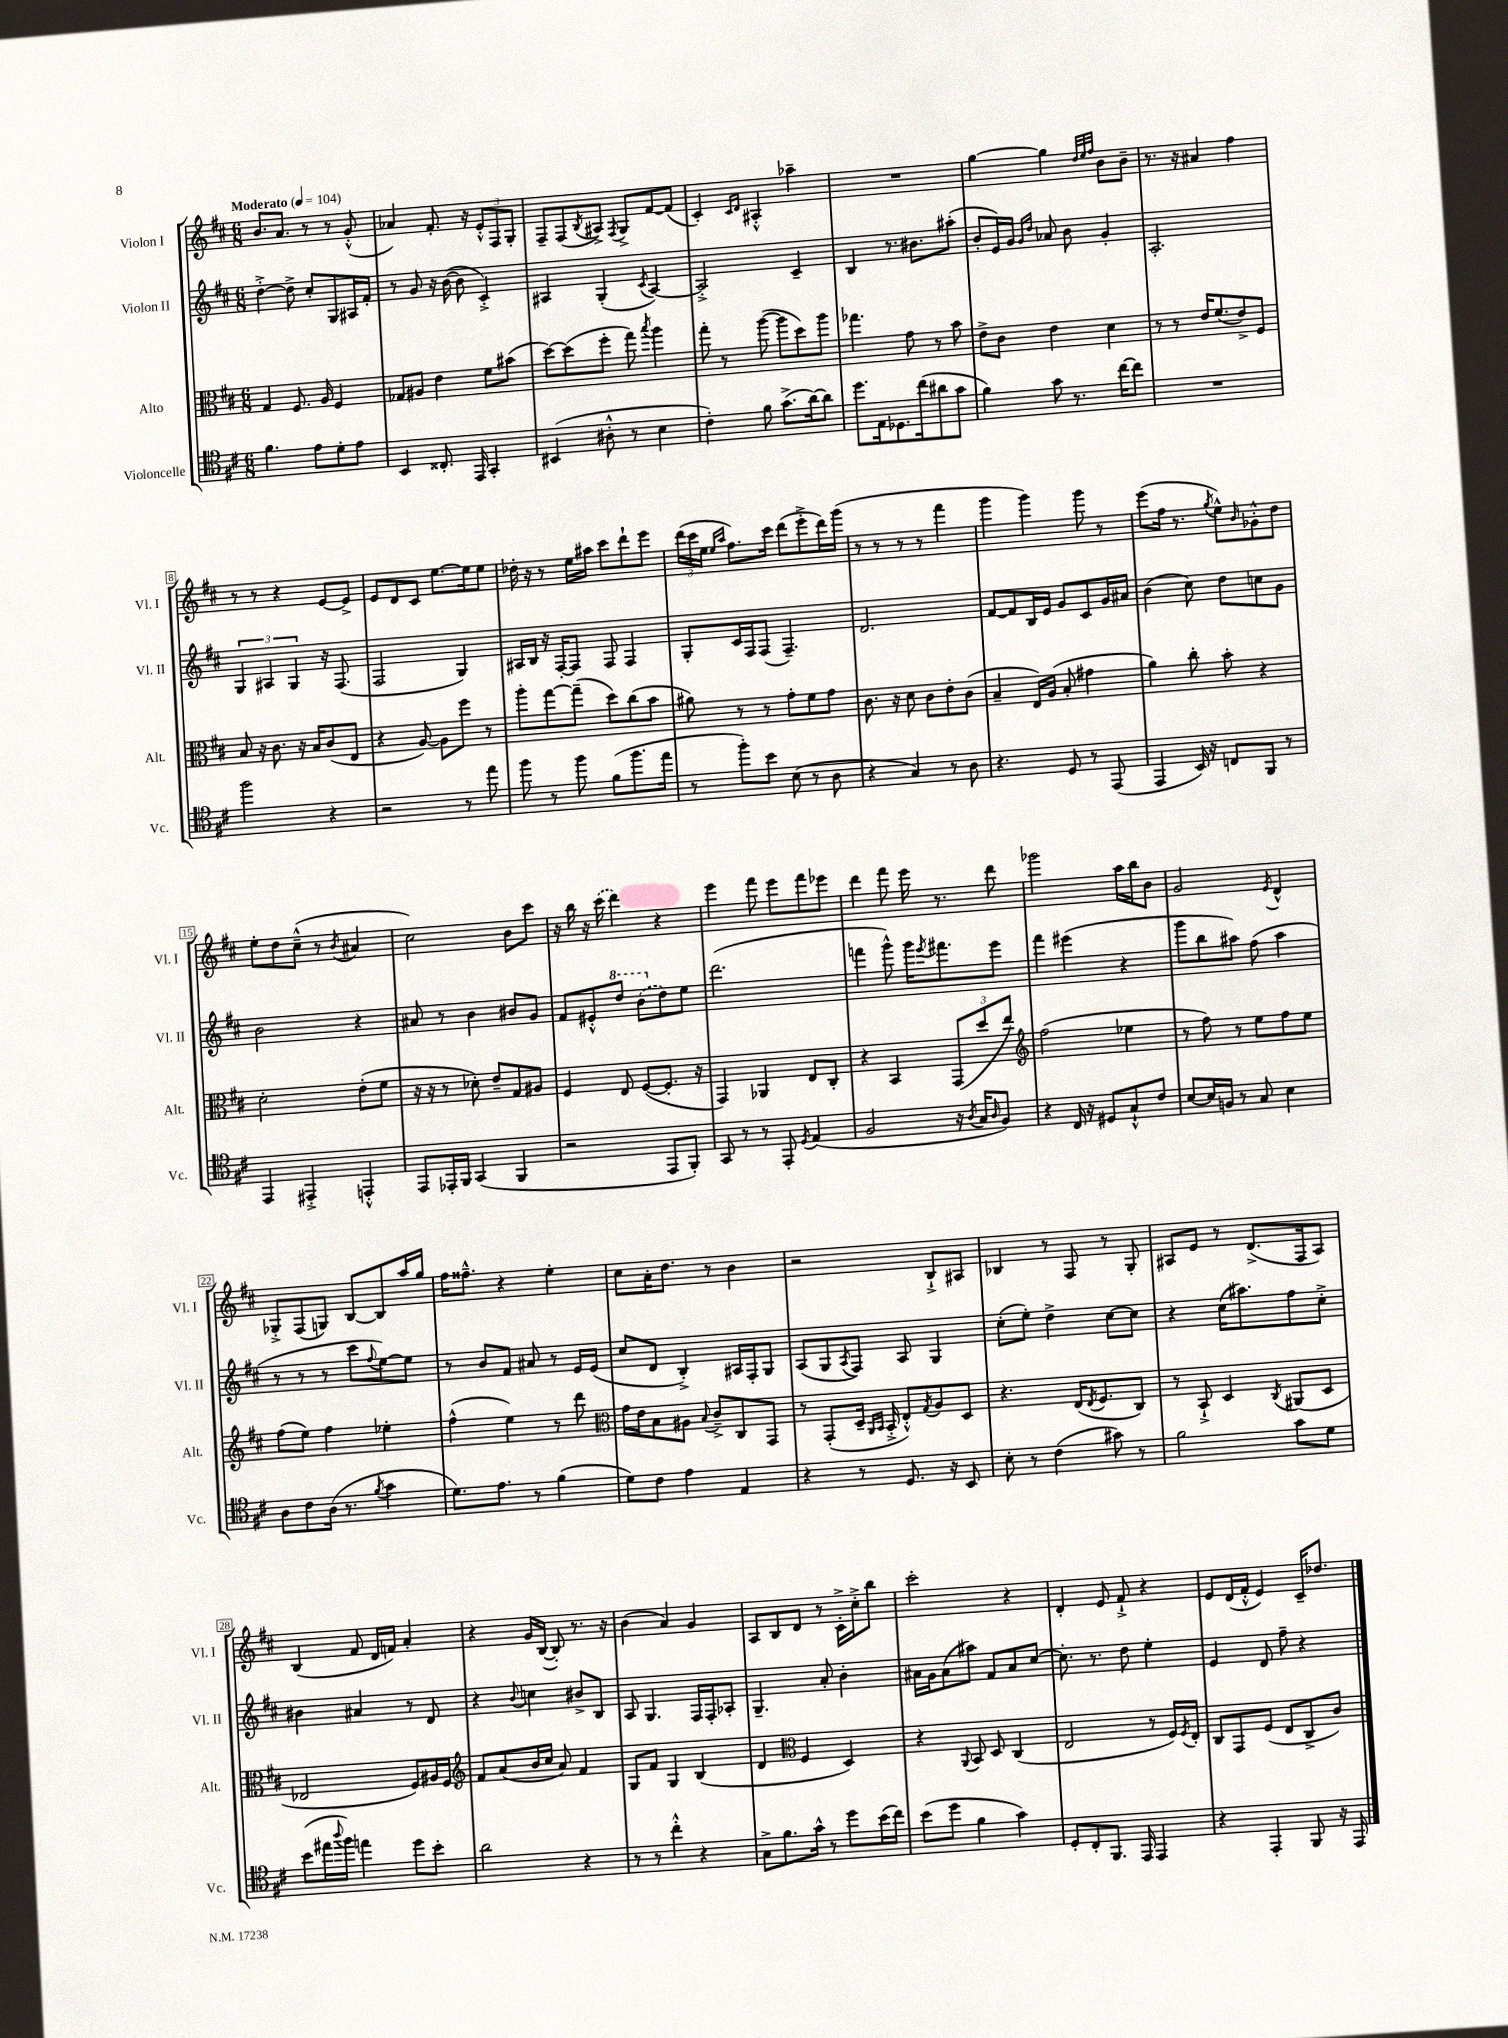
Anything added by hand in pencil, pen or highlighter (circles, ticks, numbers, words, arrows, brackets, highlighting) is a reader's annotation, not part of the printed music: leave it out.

**kern	**kern	**kern	**kern
*staff4	*staff3	*staff2	*staff1
*clefC4	*clefC3	*clefG2	*clefG2
*k[f#c#]	*k[f#c#]	*k[f#c#]	*k[f#c#]
*M6/8	*M6/8	*M6/8	*M6/8
*MM104	*MM104	*MM104	*MM104
4.f#	4G	[4dd'^	8.b
.	.	.	8.a
.	8.F#	8dd^]	.
8e	.	8cc#'	8r
.	16A	.	.
8d'	4F#	8G	8r
8e	.	16A#	(8g'^^
.	.	16f#'	.
=	=	=	=
4BB	8G-	8r	4a-)
.	8A#	8g	.
8.C##'	4e	16r	8.f#'
.	.	([16b	.
.	.	8b]	.
16EE	.	.	16r
4GG'	8f#	4c#'^)	12e'^^
.	.	.	12F#
.	(8b#	.	.
.	.	.	12G'
=	=	=	=
(4BB#	[8dd)	4A#	8F#~
.	(8dd]	.	(8F#
.	.	.	8qB
8A#'^^	8ff#'	(4G'	8A#^)
.	.	.	8qF#
8r	8gg)	.	8G^
.	8qbb	8qc#	.
4B	4aa	[4A#)	[8f#
.	.	.	(8f#]
=	=	=	=
4c#')	8gg'	2A#'^]	4c#')
.	8r	.	.
.	.	.	16qqc#
.	.	.	16qqd
8f#	([8aa	.	4A#'^^
(8.g^	8aa]	.	.
.	8dd)	4c#~	4aa-~
[16a)	.	.	.
8a]	8aa	.	.
=	=	=	=
8.dd	4.gg-	4B	2.r
16E	.	.	.
8.D-	.	8.r	.
.	8g	.	.
(16cc#	.	8.b#	.
8a#	8r	.	.
8g	8b	(8aa#'	.
=	=	=	=
4f#)	8e^	8b'	[4gg
.	8c#	16e)	.
.	.	16g	.
.	.	16qqg	.
.	.	16qqdd	.
8g	4e	8a-	4gg]
8.r	.	8b	.
.	.	.	32qqdd
.	.	.	32qqee
.	.	.	32qqff#
.	4d	4g'	8b
[16cc#	.	.	.
8cc#]	.	.	8b~
=	=	=	=
2.r	8r	2.A'	8.r
.	8r	.	.
.	.	.	16r
.	16e	.	4a#
.	(8.f#	.	.
.	8e^)	.	4ff#
.	8F#	.	.
=	=	=	=
2ff#	8B	6G	8r
.	16r	.	8r
.	.	6A#	.
.	8.c#	.	.
.	.	.	4r
.	.	6G	.
.	16r	.	.
.	16B	.	.
4r	(8c#	16r	[8e
.	.	(8.F#	.
.	8E	.	8e^]
=	=	=	=
2r	4r	2F#	8e
.	.	.	8d
.	[8A)	.	8c#
.	8A]	.	[8.ee
8r	8ff#	4G)	.
.	.	.	16ee]
8ee	8r	.	8ee
=	=	=	=
8ff#	8aa'	16A#	16dd-'
.	.	16B	16r
8r	[8gg	16r	8r
.	.	[16F#'	.
8ff#	(8gg~]	8F#]	16ee
.	.	.	16aa#
(8f#	8dd)	8F#	8ccc#
8.ff#	(8cc#	4F#	8ddd`
.	8b	.	8eee
16ee	.	.	.
=	=	=	=
8r	8a#)	8G'	(24ddd
.	.	.	24ccc#
.	.	.	24ee
.	.	.	16qqee
.	.	.	16qqaa
8ff#')	8r	16c#	8.ff#)
.	.	16F#	.
8b	8r	(8F#	.
.	.	.	16ccc#
(8B	8g'	4.F#~)	(8ddd
8r	8f#	.	8eee'^
8A	8g	.	16ddd)
.	.	.	(16ggg
=	=	=	=
4r	8.c#	2.d	8r
.	.	.	8r
.	16r	.	.
4G)	8d	.	8r
.	8c#	.	8r
8r	8e'	.	4fff#
8A	(8c#	.	.
=	=	=	=
4.r	4B~	[8f#	4ggg
.	.	8f#]	.
.	16E)	16B	4ggg)
.	(16A	16e	.
8D	8B'	8g	.
8r	4g#	8c#	8ggg
(8EE	.	16g	8r
.	.	16a#	.
=	=	=	=
4EE	4a)	(4b	(8eee
.	.	.	16ff#
.	.	.	8.r
16BB)	8cc#'	8cc#)	.
16r	.	.	.
.	.	.	8qgg
8C	8b'	8dd	8ee^^)
.	.	.	16qqb
8FF#	4r	8cc	8g-'^^
8r	.	8g	8dd
=	=	=	=
4EE	2d'	2b	8ee'
.	.	.	8dd
4EE#'^	.	.	(8cc#~^^
.	.	.	8r
.	.	.	8qb
4EE'^^	(8e'	4r	4a#
.	8f#	.	.
=	=	=	=
8EE	16r	8a#	2cc#)
.	16r	.	.
16EE-'	8r	8r	.
16FF#	.	.	.
(4GG	8d-')	4b	.
.	8e~	.	.
4FF#	8G	8b#	8b
.	8A#	8g	8ccc#
=	=	=	=
2r	4F#	8f#	16r
.	.	.	16bb
.	.	8e#'^^	16r
.	.	.	(16ccc#
.	8E	8ddd	4ddd)
.	([8F#	(8bb	.
8EE	8.F#']	8dd)	4r
8FF#')	.	8ee	.
.	16r	.	.
=	=	=	=
8GG	4GG)	(2.ddd	4eee
8r	.	.	.
8r	4AA-	.	8fff#
8EE'	.	.	8eee
8qD	.	.	.
(4E	8E	.	8fff#
.	8C#'	.	8eee-
=	=	=	=
2F#	4r	4fff	4ddd
.	4BB	8ggg^^)	8fff#
.	.	16ggg	16eee
.	.	8qeee	.
.	.	8.fff#	8.r
16r	(12GG	.	.
8qA	.	.	.
16G	.	.	.
.	12dd	.	.
16qqA	.	.	.
8F#)	.	8eee	8ddd
.	12ee)	.	.
=	=	=	=
*	*clefG2	*	*
4r	(2ff#	4fff#	2ggg-
16C#	.	(4eee#	.
16r	.	.	.
8D#	.	.	.
8G`^^	4ee-	4r	16aa
.	.	.	16bb
8c#	.	.	8b
=	=	=	=
[8B	8r	8ggg	2g
16B]	8ff#)	8bb	.
16F	.	.	.
8r	8r	8aa#)	.
8G	8ee	(8ff#	.
.	.	.	8qe
4B	8ff#	4aa#	4d^^
.	8ee	.	.
=	=	=	=
8A	(8ff#	8r	8G-'^
8c#	8ee)	8r	(8F#
(16A	4ff#	8r	8G)
8.r	.	.	.
.	.	8ccc#	[8B
8qf#	.	8qqff#	.
4g	4ee-'	[8ee)	8B]
.	.	8ee]	16aa
.	.	.	16gg
=	=	=	=
8.d)	(4ff#^^	8r	16ff#
.	.	.	8.ff##~^^
.	.	8b	.
8.e	.	.	.
.	4ee)	8f#	4r
8r	.	8a#	.
(4f#	8r	8r	4ee'
.	8ddd	16e	.
.	.	(16e	.
=	=	=	=
*	*clefC3	*	*
8d)	16g	8cc#	8cc#
.	16e	.	.
8c#	8B	8d	16a'
.	.	.	8.dd
4e	8A#	4B'^)	.
.	8qqB	.	.
.	8c#~^	.	8r
4E	8C#	16A#	4b
.	.	16F#'	.
.	8GG	8G	.
=	=	=	=
4r	8r	(8A	2r
.	(8GG'	8G	.
.	.	8qA	.
8r	16D~	8F#)	.
.	16qqAA	.	.
.	16qqBB	.	.
.	16BB'^	.	.
8.D	8E'^^)	8A	.
.	8qG	.	.
.	8A	4G	8B`^
16r	.	.	.
8BB	8D	.	8A#
=	=	=	=
8B'	4.r	(8cc#'	4B-
8r	.	8ee')	.
(4c#	.	4dd^	8r
.	(16E	.	8F#
.	8qE	.	.
.	8.F#	.	.
8g#)	.	[8cc#	8r
8r	8C#)	8cc#]	8G'
=	=	=	=
2f#	8r	4r	8A#
.	8BB`^	.	8e
.	4D	(16cc#	8r
.	.	8.aa#)	.
.	.	.	(8.d^
.	8qC#	.	.
8g	(8AA#	8ff#	.
.	.	.	16F#
8d	8D	8cc#'^	8A#)
=	=	=	=
(8b	2E-	4b#	(4B
16ee#	.	.	.
8qqaa	.	.	.
16ff#)	.	.	.
4ee	.	4a#	8f#
.	.	.	16d
.	.	.	16f)
8dd	8F#)	8r	4a'
8b'	16A#	8d	.
.	16F#	.	.
=	=	=	=
*	*clefG2	*	*
2a	8f#	4r	4r
.	(8a	.	.
.	.	8qqb	.
.	16b	4cc	16g
.	16cc#	.	([16B
.	8a)	.	8B'])
4r	4f#	8b#^	8.r
.	.	8B	.
.	.	.	16r
=	=	=	=
8r	8G	8A	(4b
8r	8f#	4.G	.
4cc#'^^	4G	.	4a)
4r	(4B	16F#	4g
.	.	16F#'	.
.	.	8A-'	.
=	=	=	=
8G^	4d	4.G~	8A
8.f#	.	.	8B
*	*clefC3	*	*
.	4F#	.	8d
16g^^	.	.	.
8r	.	8a'	8r
8dd	4D)	4b'	16c#'^
.	.	.	16cc#'^
(16b	.	.	8bb
16cc#)	.	.	.
=	=	=	=
(8b	4r	16a#	2ccc#'
.	.	16g	.
8dd	.	(8a#	.
.	8qqAA	.	.
4f#	8BB	8aa#)	.
.	8D	8f#	.
4g)	(4C#	8a#	4r
.	.	[8cc#	.
=	=	=	=
8D'	2E	8.cc#']	4d'
8C#'	.	.	.
.	.	8.r	.
8.FF#	.	.	8e
.	.	8dd	8f#`^
16EE	.	.	.
4EE	8r	4ee'	4r
.	16F#)	.	.
.	8qF#	.	.
.	16E'	.	.
=	=	=	=
4r	8C#	4e	8e
.	8GG	.	(16d
.	.	.	16f#'^^
4EE'	(8F#	8d	4e)
.	8E	8ff#~	.
8FF#	8C#^	4r	16c#~
.	.	.	8.dd-
16r	8c#)	.	.
16EE	.	.	.
==	==	==	==
*-	*-	*-	*-
